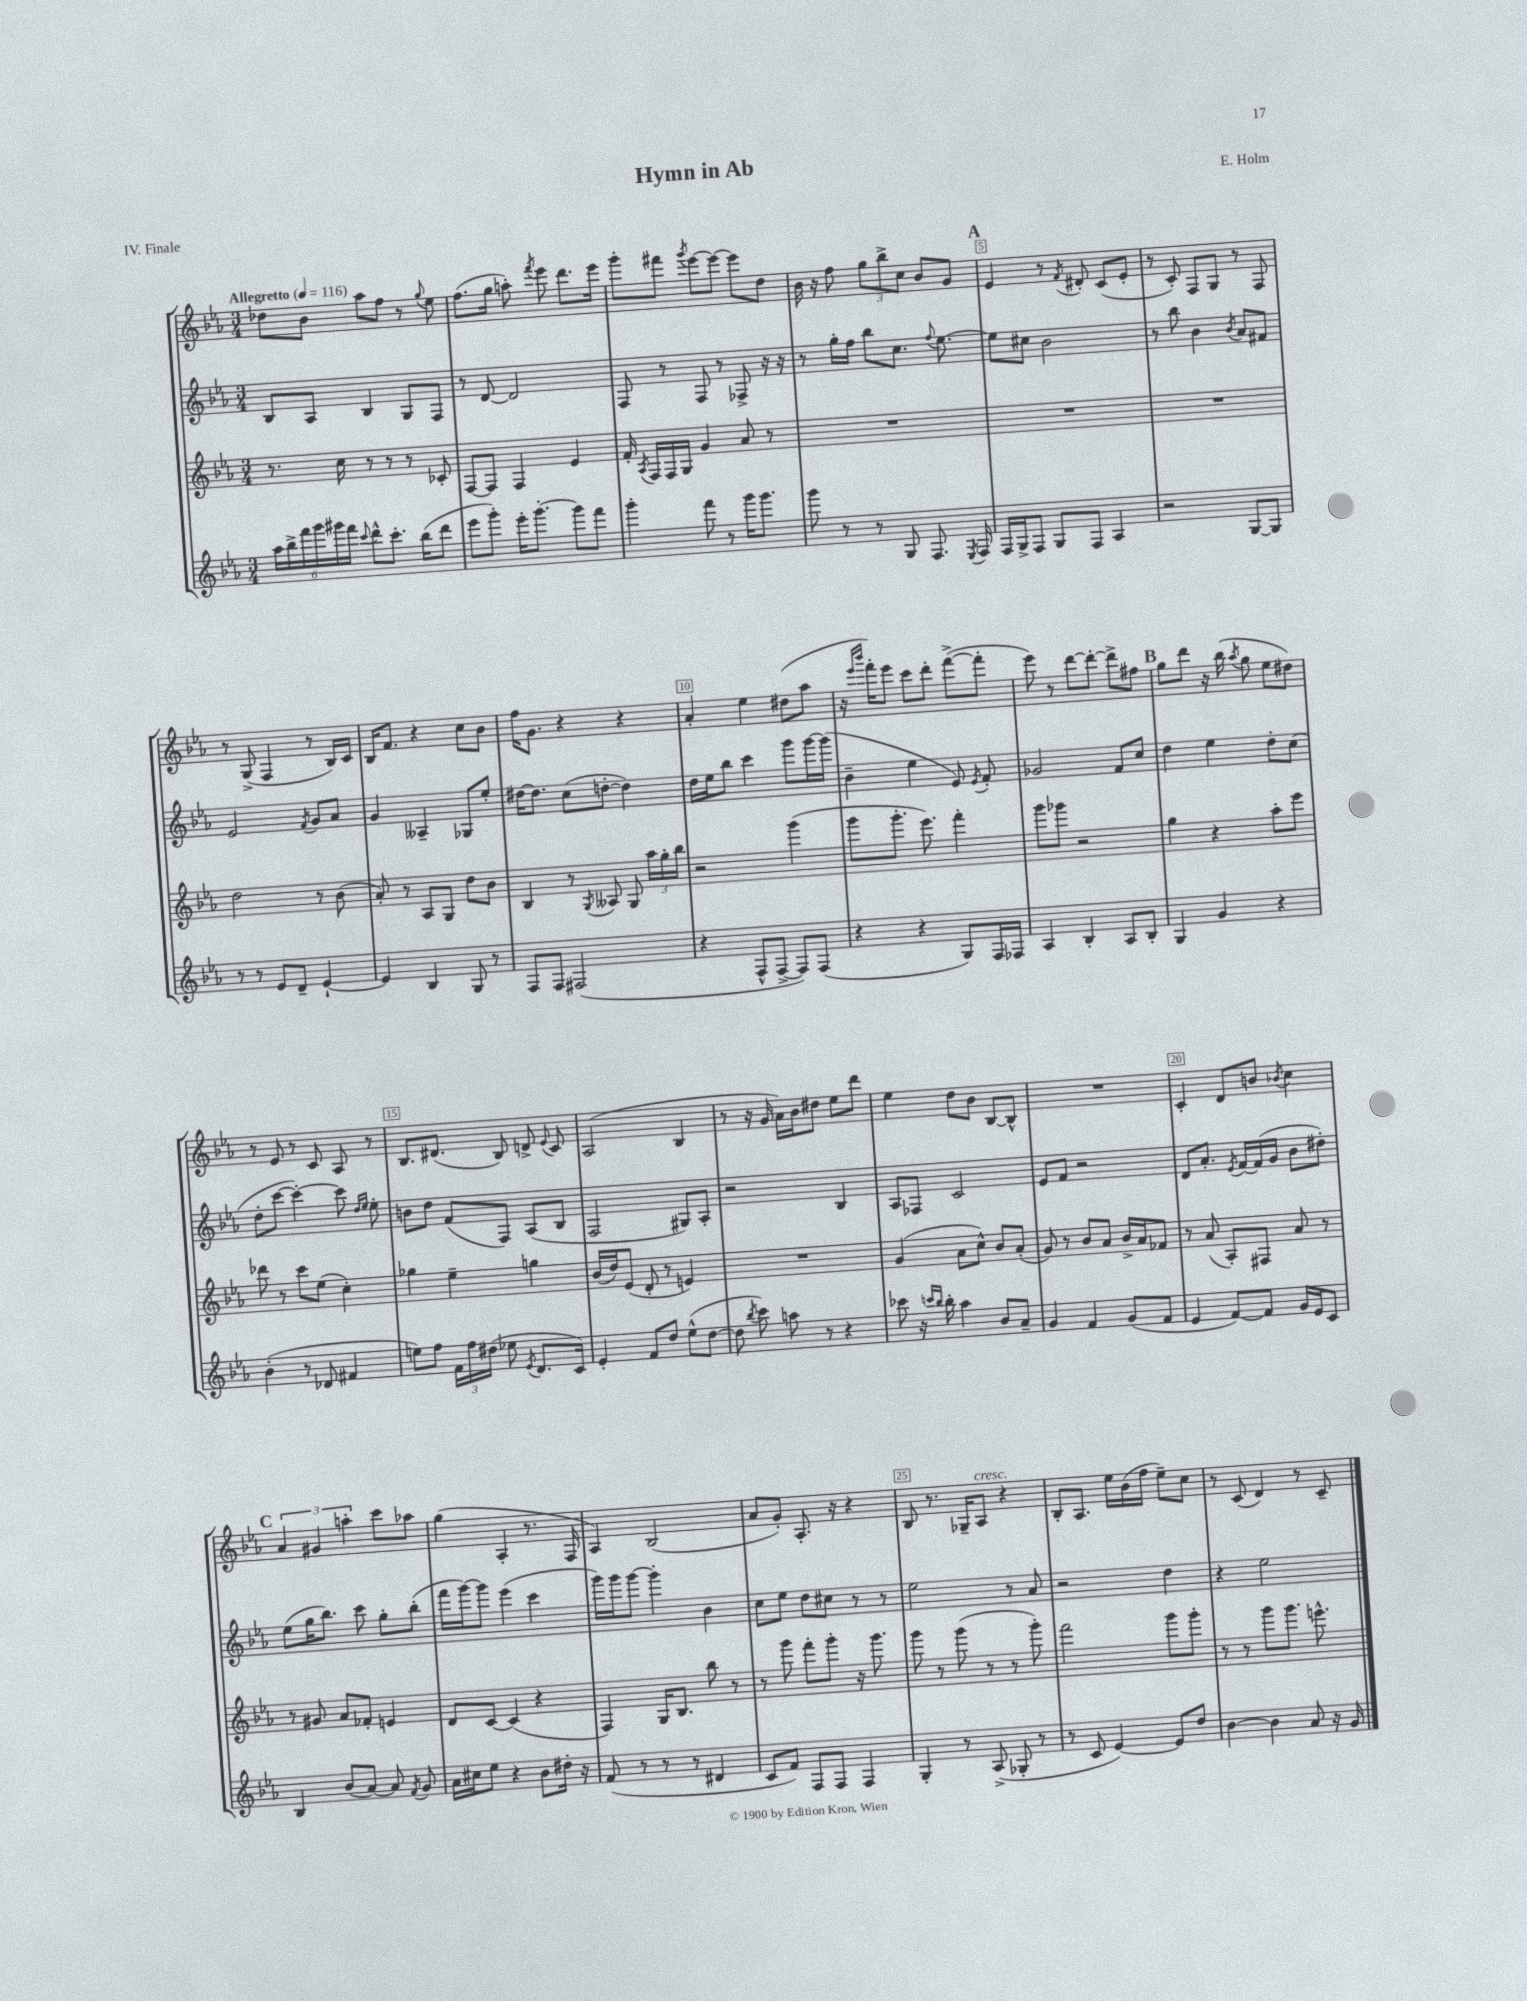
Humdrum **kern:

**kern	**kern	**kern	**kern
*part4	*part3	*part2	*part1
*staff4	*staff3	*staff2	*staff1
*clefG2	*clefG2	*clefG2	*clefG2
*k[b-e-a-]	*k[b-e-a-]	*k[b-e-a-]	*k[b-e-a-]
*M3/4	*M3/4	*M3/4	*M3/4
*MM116	*MM116	*MM116	*MM116
=1	=1	=1	=1
!	!	!	!LO:TX:a:B:t=Allegretto
24aa-\LL	8.r	8B-/L	8dd-X\L
24bb-^\	.	.	.
24fff\	.	.	.
24ggg\	.	8A-/J	8b-\J
24ggg#X\	.	.	.
.	16cc\	.	.
24fff\JJ	.	.	.
8qqccc/	.	.	.
8ddd^^\L	8r	4B-/	8aa-\L
8.ccc'\J	8r	.	8ff\J
.	8r	8G/L	8r
(16bb-\KL	.	.	.
.	.	.	8qqgg/
8ddd\J	8c-X'/	8F/J	8ee-\
=2	=2	=2	=2
8eee-\L	[8F/L	8r	(8.ff\L
8ggg'\J)	8F/J]	[8d/	.
.	.	.	16gg\Jk
16eee-'\KL	4F/	2d/]	8aan'\)
[8.ggg'\J	.	.	.
.	.	.	8qfff/
.	.	.	8eee-\
8ggg\L]	4e-/	.	8.ddd\L
8fff\J	.	.	.
.	.	.	16eee-\Jk
=3	=3	=3	=3
4ggg'\	16f'/	8F/	8ggg'\L
.	8qA-/	.	.
.	16F/LL	.	.
.	16F/	8r	8fff#X\J
.	16G/JJ	.	.
.	.	.	8qggg/
8fff\	4g/	8F/	[8eee-\L
8r	.	8r	8eee-\J_
16ggg\KL	8a-/	8F-X^/	8eee-\L]
8.ggg\J	.	.	.
.	8r	16r	8dd\J
.	.	16r	.
=4	=4	=4	=4
8ggg\	2.r	8r	16b-\
.	.	.	16r
8r	.	16gg'\LL	8ff\
.	.	16ff\JJ	.
8r	.	8bb-\L	12gg\L
.	.	.	12bb-^\
8G/	.	8.cc\J	.
.	.	.	12cc\J
8.F/	.	.	8b-/L
.	.	8qqff/	.
.	.	[8.ee-\	.
.	.	.	8g/J
8qE-/	.	.	.
16F/	.	.	.
!!LO:REH:place=s1:t=A
=5	=5	=5	=5
16F/LL	2.r	8ee-\L]	4e-/
16G^/J	.	.	.
8F/J	.	8cc#X\J	.
8G/L	.	2b-\	8r
.	.	.	8qf/
8F/J	.	.	8d#X'/
4A-/	.	.	(8c/L
.	.	.	8e-'/J
=6	=6	=6	=6
2r	2.r	8r	8r
.	.	8bb-\	8c'/)
.	.	4b-\	8F/L
.	.	.	8G/J
.	.	8qb-/	.
[8G/L	.	8a-/L	8r
8G/J]	.	8f#X/J	8F/
!!LO:LB:g=z
=7	=7	=7	=7
8r	2dd\	2e-/	8r
8r	.	.	(8G^/
8e-/L	.	.	4F/
8d~/J	.	.	.
.	.	8qf/	.
[4e-`/	8r	8g/L	8r
.	(8b-\	8a-/J	16B-/LL)
.	.	.	16c/JJ
=8	=8	=8	=8
4e-/]	8a-'/)	4g/	16B-/KL
.	.	.	8.f/J
.	8r	.	.
4B-/	8A-/L	4A--X~/	4r
.	8G/J	.	.
8G/	8dd\L	8G-X/L	8cc\L
8r	8b-\J	8ee-'/J	8b-\J
=9	=9	=9	=9
8F/L	4B-/	[16dd#X\KL	16ff\KL
.	.	8.dd#\J]	8.g\J
8F/J	.	.	.
(2F#X/	8r	(8cc\L	4r
.	8qG/	.	.
.	8A--X/	[8ddn'\J	.
.	8G/	4dd\])	4r
.	24aa-\LL	.	.
.	24gg'\	.	.
.	24bb-\JJ	.	.
=10	=10	=10	=10
4r	2r	16dd\LL	4a-'/
.	.	16ee-\J	.
.	.	8bb-\J	.
8F^^/L	.	4ccc\	4ee-\
[8F^/J	.	.	.
8F/L])	(4ggg\	8ggg\L	(8dd#X\L
(8F/J	.	[16ggg\L	8aa-\J
.	.	(16ggg\JJ]	.
=11	=11	=11	=11
4r	8ggg\L	4b-~\	16r
.	.	.	16qqeee-/LL
.	.	.	16qqbbb-/JJ
.	.	.	16fff'\KL)
.	8.ggg'\J	.	8eee-\J
4r	.	4ee-\	8ccc\L
.	8.eee-\)	.	.
.	.	.	8ddd'\J
8G/L)	4fff'\	8e-/)	([8fff^\L
.	.	8qe-/	.
16F/L	.	8f'/	8fff'\J]
16F-X/JJ	.	.	.
=12	=12	=12	=12
4A-/	8ggg\L	2g-X/	8eee-\)
.	8ggg-X\J	.	8r
4B-'/	2r	.	[8ddd\L
.	.	.	8ddd'\J_
8A-/L	.	8f/L	8ddd^\L]
8B-'/J	.	8cc/J	8ff#X\J
!!LO:REH:place=s1:t=B
=13	=13	=13	=13
4G/	4gg\	4dd\	8gg\L
.	.	.	8ddd\J
4g/	4r	4ee-\	16r
.	.	.	(16bb-\
.	.	.	8qaa-/
.	.	.	8gg\
4r	8aa-'\L	8dd'\L	8ee-\L
.	8eee-\J	(8cc\J	8dd#X\J)
!!LO:LB:g=z
=14	=14	=14	=14
(4b-'\	8ddd-X\	8dd'\L	8r
.	8r	[8ccc\J	8e-/
8r	8ccc\L	4ccc'\_)	8r
8d-X/	(8ee-\J	.	8c/
4f#X/	4cc'\)	8ccc\]	8A-/
.	.	16qqdd/LL	.
.	.	16qqee-/JJ	.
.	.	8ee-'\	8r
=15	=15	=15	=15
8een\L)	4gg-X\	8bn\L	8.B-/L
8ff\J	.	8dd\J	.
.	.	.	(8.d#X/J
24f\LL	4ee-~\	(8f/L	.
24ff\	.	.	.
(24dd#X\JJ	.	.	.
8ee-X\	.	8F/J)	8B-/)
8qe-/	.	.	.
8.d/L	4ggn\	(8A-/L	8dn^/
.	.	.	8qqe-/
.	.	8B-/J	8c/
16c/Jk)	.	.	.
=16	=16	=16	=16
4e-'/	(16b-/LL	2F/	(2A-/
.	16dd/J)	.	.
.	(8e-/J	.	.
8f/L	8d'/	.	.
8dd/J	8r	.	.
(8ee-^^\L	4en/)	8G#X/L)	4B-/
[8dd\J	.	8A-'/J	.
=17	=17	=17	=17
8dd\]	2.r	2r	8r
8qbb-/	.	.	.
8ccc\)	.	.	16r
.	.	.	16g/
8aan\	.	.	16a-\LL)
.	.	.	16b-\J
8r	.	.	8dd#X\J
4r	.	4B-/	8ee-\L
.	.	.	8ddd\J
=18	=18	=18	=18
8ccc-X\	(4g/	8A-/L	4ee-\
16r	.	8F-X/J	.
16qqcccn/LL	.	.	.
16qqbb-/JJ	.	.	.
16bb-'\	.	.	.
4aa-\	8a-\L	2c/	8dd\L
.	8cc^^\J)	.	8b-\J
8b-/L	8b-/L	.	[8B-/L
8a-~/J	(8a-'/J	.	8B-^^/J]
=19	=19	=19	=19
4g/	8g/)	8e-/L	2.r
.	8r	8f/J	.
4f/	8b-/L	2r	.
.	8a-/J	.	.
(8g/L	16b-^/LL	.	.
.	16a-/J	.	.
8f/J	8f-X/J	.	.
=20	=20	=20	=20
4e-/	8r	8d/L	4c'/
.	(8a-/	8.a-'/J	.
[8f/L)	8A-'/L)	.	8d/L
.	.	8qe-/	.
.	.	[16f/LL	.
8f/J]	8F#X/J	(16f/]	8bn/J
.	.	16g/JJ	.
.	.	.	8qb-X/
16g/LL	8a-/	8b-\L	4cc\
16e-/J	.	.	.
8c/J	8r	8dd#X'\J)	.
!!LO:LB:g=z
!!LO:REH:place=s1:t=C
=21	=21	=21	=21
4B-/	8r	(8ee-\L	6a-/
.	8g#X/	16gg\K	.
.	.	.	6g#X/
.	.	8.bb-\J)	.
(8b-/L	8a-/L	.	.
.	.	.	6aan'\
[8a-/J)	8f-X'/J	8ccc\	.
8a-/]	4en/	8gg'\L	8ccc\L
8qf/	.	.	.
8g/	.	(8bb-'\J	8aa-X\J
=22	=22	=22	=22
16a-\LL	8d/L	16fff\LL	(4gg\
16cc#X\J	.	[16ggg\J)	.
8ee-\J	[8c/J	8ggg\J]	.
4r	(4c/]	(4eee-\	4A-'/
8b-\L	4r	4ccc\	8.r
16dd#X'\Jk	.	.	.
16r	.	.	16F/
=23	=23	=23	=23
(8f/	4F/)	16ggg\LL)	4A-/)
.	.	16ggg\J	.
8r	.	[8ggg\J	.
8r	16G/KL	4ggg'\]	(2B-/
.	8.B-/J	.	.
8r	.	.	.
4d#X/	8bb-\	4b-\	.
.	8r	.	.
=24	=24	=24	=24
8c/L	8r	8cc\L	8a-/L
8f/J)	8ggg\	8ee-\J	8g'/J)
8F/L	8fff'\L	8dd\L	8.A-'/
8F/J	8ggg'\J	8cc#X\J	.
.	.	.	16r
4F/	16r	8r	4r
.	8.ggg\	.	.
.	.	8r	.
=25	=25	=25	=25
4G'/	8ggg\	2ee-\	8B-/
.	8r	.	8.r
8r	(8ggg\	.	.
.	.	.	16G-X~/KL
!	!	!	!LO:TX:a:i:t=cresc.
(8A-^/	8r	.	8A-/J
8G-X'/	8r	8r	4r
8r	8ggg'\)	8a-/	.
=26	=26	=26	=26
8r	2fff\	2r	8B-'/L
8c/	.	.	8.A-/J
[4e-/)	.	.	.
.	.	.	16ee-\LL
.	.	.	(16b-\
.	.	.	16ff\JJ
8e-/L]	8ggg\L	4dd\	8ee-~\L)
8dd/J	8ggg'\J	.	8cc\J
=27	=27	=27	=27
[4b-\	8r	4r	8r
.	8r	.	(8c/
4b-\]	8ggg\L	2ee-\	4d/)
.	8.ggg\J	.	.
8a-/	.	.	8r
.	8.eeen^^\	.	.
16r	.	.	8c~/
16g/	.	.	.
==	==	==	==
*-	*-	*-	*-
